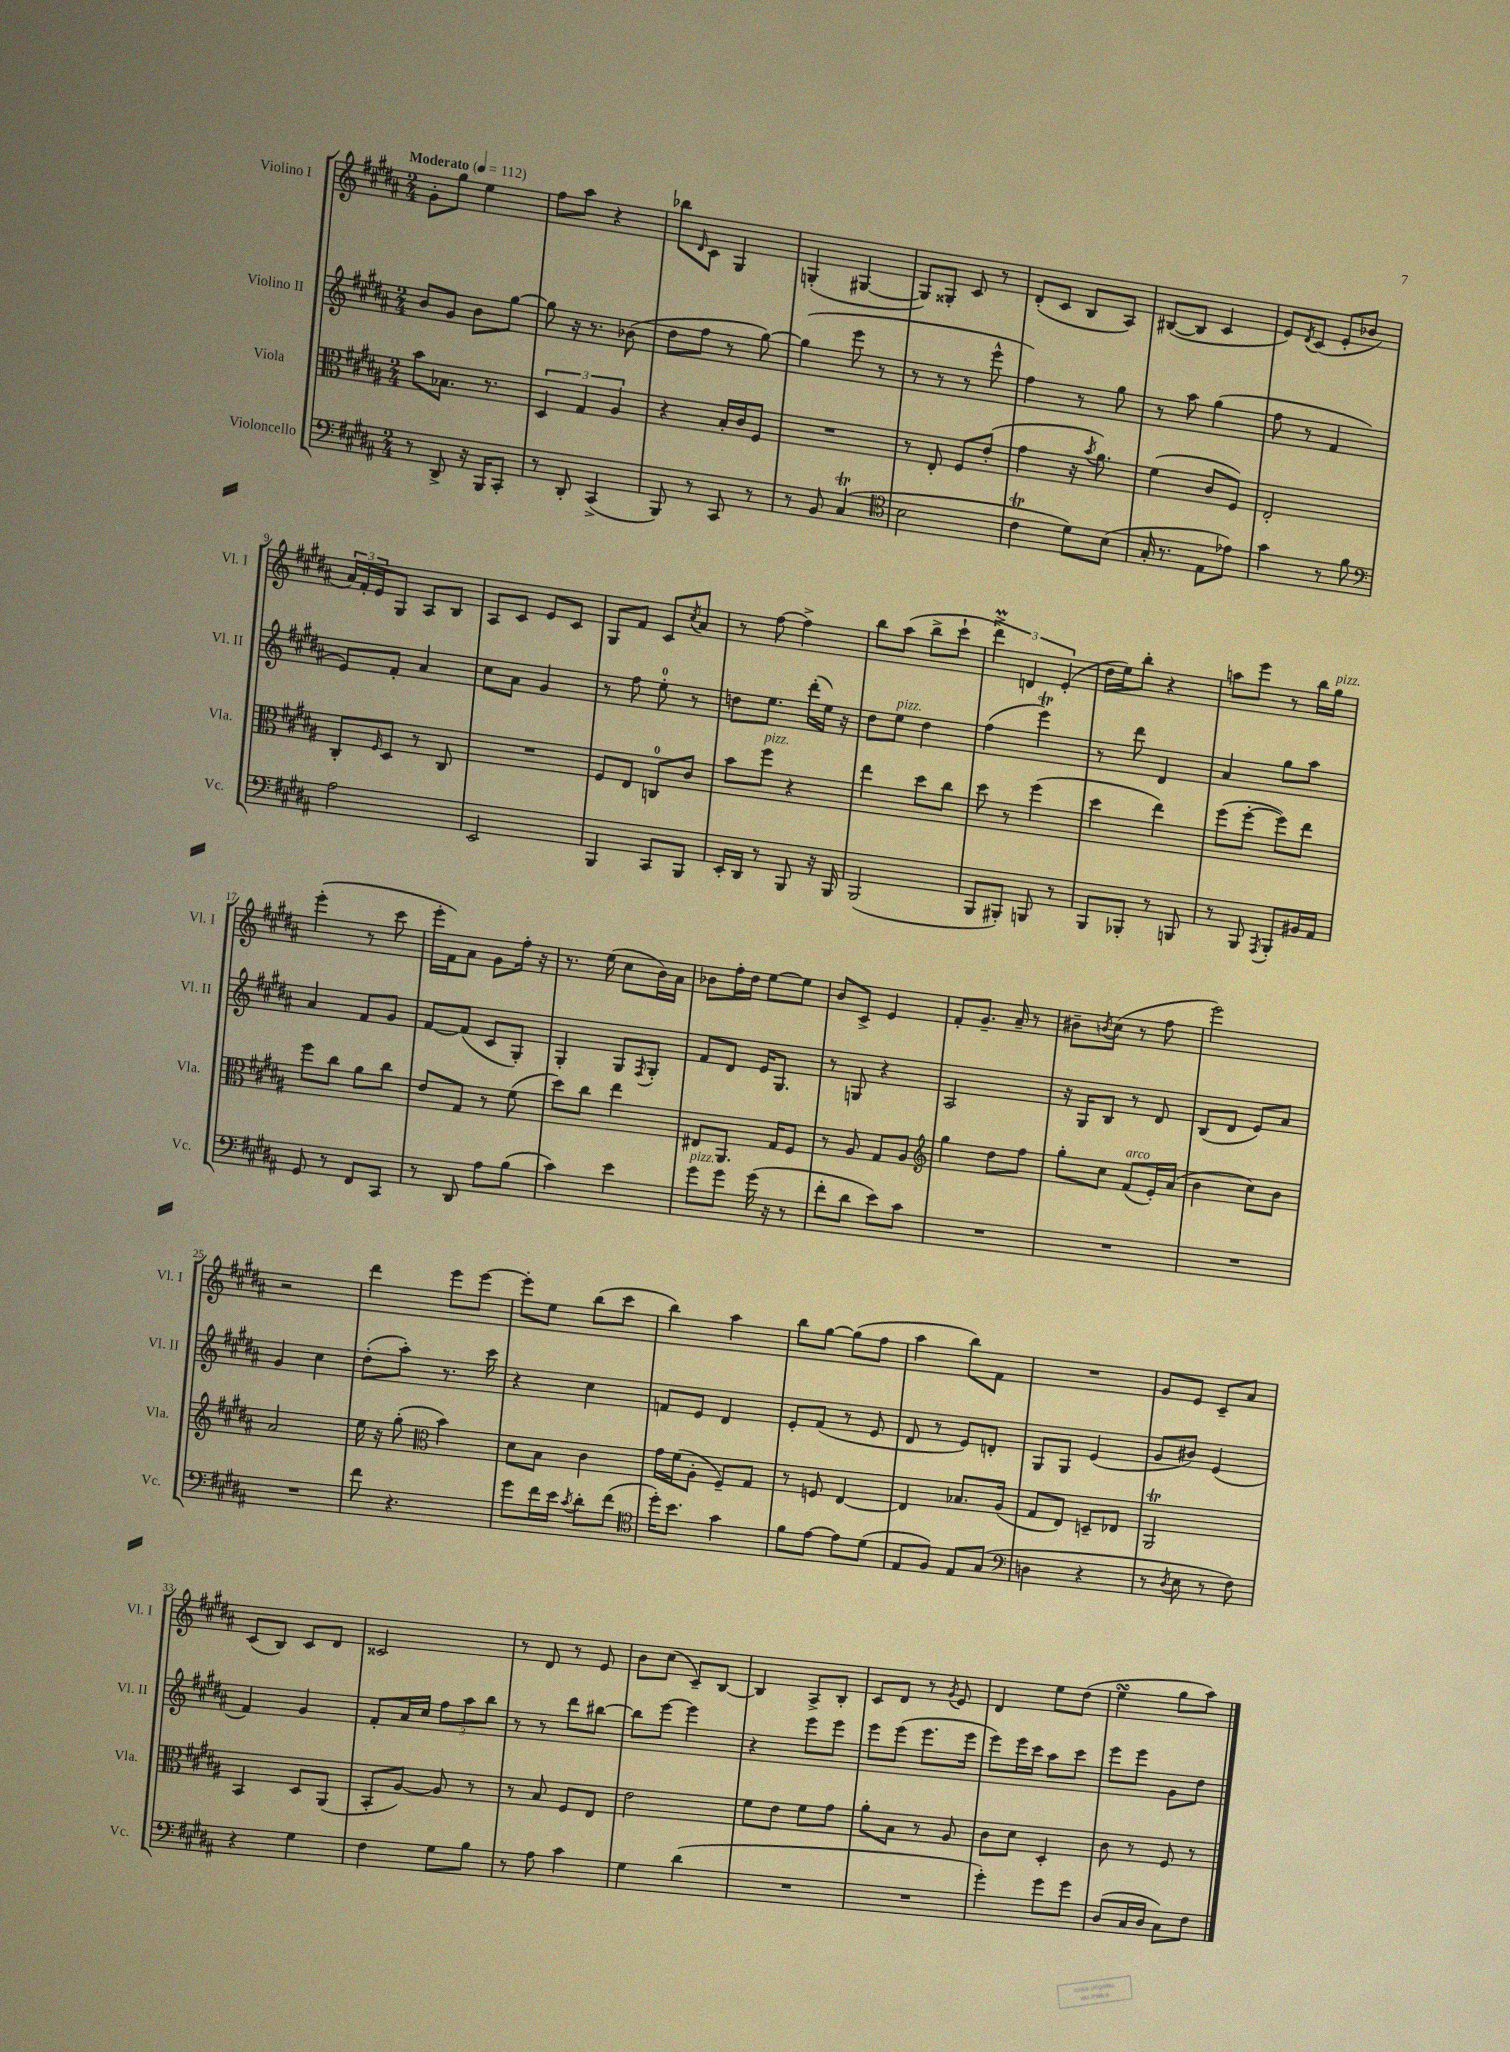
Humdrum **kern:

**kern	**kern	**kern	**kern
*part4	*part3	*part2	*part1
*staff4	*staff3	*staff2	*staff1
*I"Violoncello	*I"Viola	*I"Violino II	*I"Violino I
*I'Vc.	*I'Vla.	*I'Vl. II	*I'Vl. I
*clefF4	*clefC3	*clefG2	*clefG2
*k[f#c#g#d#a#]	*k[f#c#g#d#a#]	*k[f#c#g#d#a#]	*k[f#c#g#d#a#]
*M2/4	*M2/4	*M2/4	*M2/4
*MM112	*MM112	*MM112	*MM112
=1	=1	=1	=1
!	!	!	!LO:TX:a:B:t=Moderato
8r	8b\L	8b/L	8g#'\L
8DD#^/	8.B-X\J	8g#/J	8gg#\J
16r	.	8b\L	4ee\
16BBB/KL	8.r	.	.
8CC#'/J	.	[8gg#\J	.
=2	=2	=2	=2
8r	6D#/	8gg#\]	8ff#\L
8DD#'/	.	16r	8aa#\J
.	6G#/	.	.
.	.	8.r	.
(4CC#^/	.	.	4r
.	6A#/	.	.
.	.	(8b-X\	.
=3	=3	=3	=3
8BBB/)	4r	8dd#\L	8bb-X\L
.	.	.	16qqd#/
8r	.	8ff#\J	8c#\J
8CC#/	16B'/LL	8r	4G#/
.	16c#/J	.	.
8r	8F#/J	[8gg#\)	.
=4	=4	=4	=4
8r	2r	(4gg#\]	(4Gn'/
8BB/	.	.	.
(4C#T/	.	8eee\	[4G#X/
.	.	8r	.
=5	=5	=5	=5
*clefC4	*	*	*
2B\	8r	8r	8G#/L])
.	8E'/	8r	8G##X'/J
.	8F#/L	8r	8c#/
.	(8e'/J	8eee^^\	8r
=6	=6	=6	=6
4c#T\	4g#\	4ff#\)	(8d#'/L
.	.	.	8c#/J
8d#\L)	16r	8r	8B/L
.	8qb/	.	.
.	8.a#\)	.	.
(8B\J	.	8gg#\	8A#/J)
=7	=7	=7	=7
16G#'/	(4f#\	8r	([8B#X/L
8.r	.	.	.
.	.	8aa#\	8B#/J]
8E\L	8c#/L	(4gg#\	4c#/
8e-X\J)	8F#/J)	.	.
=8	=8	=8	=8
4g#\	2E'/	8ff#\	8e/L)
.	.	.	8qd#/
.	.	8r	(8c#/J
8r	.	4f#/	8e'/L
8f#\	.	.	8b-X/J
!!LO:LB:g=z
=9	=9	=9	=9
*clefF4	*	*	*
2A#\	8C#'/L	8e/L)	24a#/LL)
.	.	.	24f#'/
.	.	.	24e/J
.	16qqF#/	.	.
.	8D#/J	8f#'/J	8G#/J
.	8r	4a#/	8A#/L
.	8C#/	.	8B/J
=10	=10	=10	=10
2EE/	2r	8cc#\L	8A#/L
.	.	8a#\J	8c#/J
.	.	4g#/	8e/L
.	.	.	8c#/J
=11	=11	=11	=11
4BBB/	8F#/L	8r	8G#/L
.	8E/J	8ff#\	8f#/J
8CC#/L	8Cn/L	8ee'\	8c#/L
.	.	.	8qcc#/
8BBB/J	8c#/J	8r	8a#/J
=12	=12	=12	=12
16EE'/LL	8b\L	8ddn\L	8r
16DD#/JJ	.	.	.
!	!LO:TX:a:i:t=pizz.	!	!
8r	8ff#\J	8.ee\J	[8ff#\
8BBB/	4r	.	4ff#^\]
.	.	(16ddd#'\LL	.
16r	.	16ee\JJ)	.
16BBB/	.	16r	.
=13	=13	=13	=13
(2BBB/	4ee\	8dd#\L	8bb\L
!	!	!LO:TX:a:i:t=pizz.	!
.	.	8ee\J	(8aa#\J
.	8dd#\L	4dd#\	8bb^\L
.	8cc#\J	.	8ccc#`\J
=14	=14	=14	=14
8BBB/L	8dd#\	(4ff#\	6ddd#m^\)
8BBB#X'/J)	8r	.	.
.	.	.	6dn/
8BBBn/	(4ff#\	4eeeT\)	.
.	.	.	(6e'/
8r	.	.	.
=15	=15	=15	=15
8BBB/L	4dd#\	8r	16dd#\LL
.	.	.	16ee\J)
8BBB-X'/J	.	8ddd#\	8bb'\J
8r	4ee\)	4d#/	4r
8BBBn/	.	.	.
=16	=16	=16	=16
8r	(8ff#\L	4a#/	8aan\L
8BBB/	[8ff#'\J	.	8eee\J
8qAAA#/	.	.	.
8BBB'/L	8ff#\L])	8gg#\L	8r
16BB#X/L	8ee\J	8aa#\J	16bb\LL
!	!	!	!LO:TX:a:i:t=pizz.
16AA#/JJ	.	.	16gg#\JJ
!!LO:LB:g=z
=17	=17	=17	=17
8GG#/	8ff#\L	4a#/	(4eee'\
8r	8cc#\J	.	.
8FF#/L	8a#\L	8f#/L	8r
8CC#/J	8cc#\J	8g#/J	8ccc#\
=18	=18	=18	=18
8r	8e/L	[8f#/L	16eee'\LL
.	.	.	16f#\J)
8DD#/	8G#/J	(8f#/J]	8a#\J
8A#\L	8r	8c#/L	8g#\L
(8B\J	(8f#\	8G#'/J)	16ff#'\Jk
.	.	.	16r
=19	=19	=19	=19
4c#\)	8dd#\L)	4G#'/	8.r
.	8cc#\J	.	.
.	.	.	(16ee\
4e\	4ee\	8G#/L	8cc#\L
.	.	8qF#/	.
.	.	8G#'/J	16b\L)
.	.	.	16a#\JJ
=20	=20	=20	=20
!LO:TX:a:i:t=pizz.	!	!	!
8g#\L	8E#X/L	8f#/L	8b-X\L
8g#\J	8.AA#/J	8d#/J	16ff#'\L
.	.	.	16dd#\JJ
(16g#\	.	16e/KL	[8ee\L
16r	16G#/KL	8.G#/J	.
8r	8F#/J	.	8ee\J]
=21	=21	=21	=21
8f#'\L	8r	8r	8b/L
8d#\J	8A#/	8Gn/	8c#^/J
8e\L)	8G#/L	4r	4e/
8c#\J	8A#/J	.	.
=22	=22	=22	=22
*	*clefG2	*	*
2r	4gg#\	2A#/	8f#'/L
.	.	.	8.g#~/J
.	8dd#\L	.	.
.	.	.	16a#~/
.	8ff#\J	.	8r
=23	=23	=23	=23
2r	8gg#'\L	16r	8b#X~\L
.	.	16G#/KL	.
.	.	.	8qbn/
.	8cc#\J	8B/J	(8cc#\J
!	!LO:TX:a:i:t=arco	!	!
.	(8f#/L	8r	8r
.	16e'/L)	8d#/	8ff#\
.	(16a#/JJ	.	.
=24	=24	=24	=24
2r	4b\	(8B/L	2eee\)
.	.	8d#/J	.
.	8cc#\L)	8e/L)	.
.	8b\J	8a#/J	.
!!LO:LB:g=z
=25	=25	=25	=25
2r	2a#/	4g#/	2r
.	.	4cc#\	.
=26	=26	=26	=26
8f#\	16ee\	(8dd#'\L	4ddd#\
.	16r	.	.
4.r	(8gg#'\	8aa#'\J)	.
*	*clefC3	*	*
.	4b\)	8.r	8eee\L
.	.	.	[8eee\J
.	.	16ccc#\	.
=27	=27	=27	=27
8g#\L	8d#\L	4r	8eee'\L]
16f#\L	8B\J	.	8ee\J
16e\JJ	.	.	.
8qc#/	.	.	.
8d#'\L	4c#\	4cc#\	(8bb\L
(8f#\J	.	.	8ccc#\J
=28	=28	=28	=28
*clefC4	*	*	*
16dd#'\KL)	16g#\LL	8fn/L	4bb\)
8.b\J	(16f#\J	.	.
.	8A#'\J	8e/J	.
4g#\	8F#~/L)	4d#/	4aa#\
.	8G#/J	.	.
=29	=29	=29	=29
8f#\L	8r	8e'/L	8bb\L
[8e\J	8Fn/	(8f#/J	[8gg#\J
8e\L]	[4E/	8r	(8gg#\L]
(8d#\J	.	8e/	8ff#\J
=30	=30	=30	=30
8E/L	4E/]	8d#/	4aa#\
8F#/J)	.	8r	.
8E/L	8.B-X/L	8e/L)	8bb\L)
(8G#/J	.	8dn'/J	8f#\J
.	(16A#/Jk	.	.
=31	=31	=31	=31
*clefF4	*	*	*
4Dn\	8G#/L	8G#/L	2r
.	8E/J)	8G#/J	.
4r	8Dn~/L	(4e/	.
.	8E-X/J	.	.
=32	=32	=32	=32
8r	2AA#t/	8g#/L	8g#/L
8qD#/	.	.	.
8E\	.	8b#X/J)	8e/J
8r	.	(4e/	8c#~/L
8F#\)	.	.	8a#/J
!!LO:LB:g=z
=33	=33	=33	=33
4r	4BB/	4f#/)	(8c#/L
.	.	.	8B/J)
4G#\	8D#/L	4g#/	8c#/L
.	(8AA#/J	.	8d#/J
=34	=34	=34	=34
4F#\	8BB'/L	8f#'/L	2c##X/
.	[8A#/J)	16a#/L	.
.	.	16cc#/JJ	.
8G#\L	8A#/]	12ff#\L	.
.	.	12aa#\	.
8B\J	8r	.	.
.	.	12bb\J	.
=35	=35	=35	=35
8r	8r	8r	8r
8A#\	8B/	8r	8d#/
4c#\	8F#/L	8ddd#\L	8r
.	8E/J	[8bb#X\J	8e/
=36	=36	=36	=36
4G#\	2e\	8bb#\L]	8b\L
.	.	[8eee\J	(8cc#\J
(4d#\	.	4eee\]	8c#~/L)
.	.	.	[8B/J
=37	=37	=37	=37
2r	8f#\L	4r	4B/]
.	8e\J	.	.
.	8f#\L	8eee\L	8A#^/L
.	8g#\J	8eee\J	8B'/J
=38	=38	=38	=38
2r	8a#'\L	8eee\L	8c#/L
.	8B\J	(8eee\J	8d#/J
.	8r	8.eee\L	8r
.	.	.	8qg#/
.	8A#/	.	8e/
.	.	16eee\Jk	.
=39	=39	=39	=39
4g#'\)	8c#\L	8eee\L)	4d#/
.	8d#\J	16eee\L	.
.	.	16ccc#\JJ	.
8g#\L	4D#'/	8aa#\L	8ee\L
8g#\J	.	8ccc#\J	(8dd#\J
=40	=40	=40	=40
(8D#/L	8c#\	8eee\L	4eesSSs\
16C#/L	8r	8eee\J	.
16D#/JJ	.	.	.
8C#\L)	8F#/	8g#\L	8gg#\L
8F#\J	8r	8dd#\J	8aa#\J)
==	==	==	==
*-	*-	*-	*-
